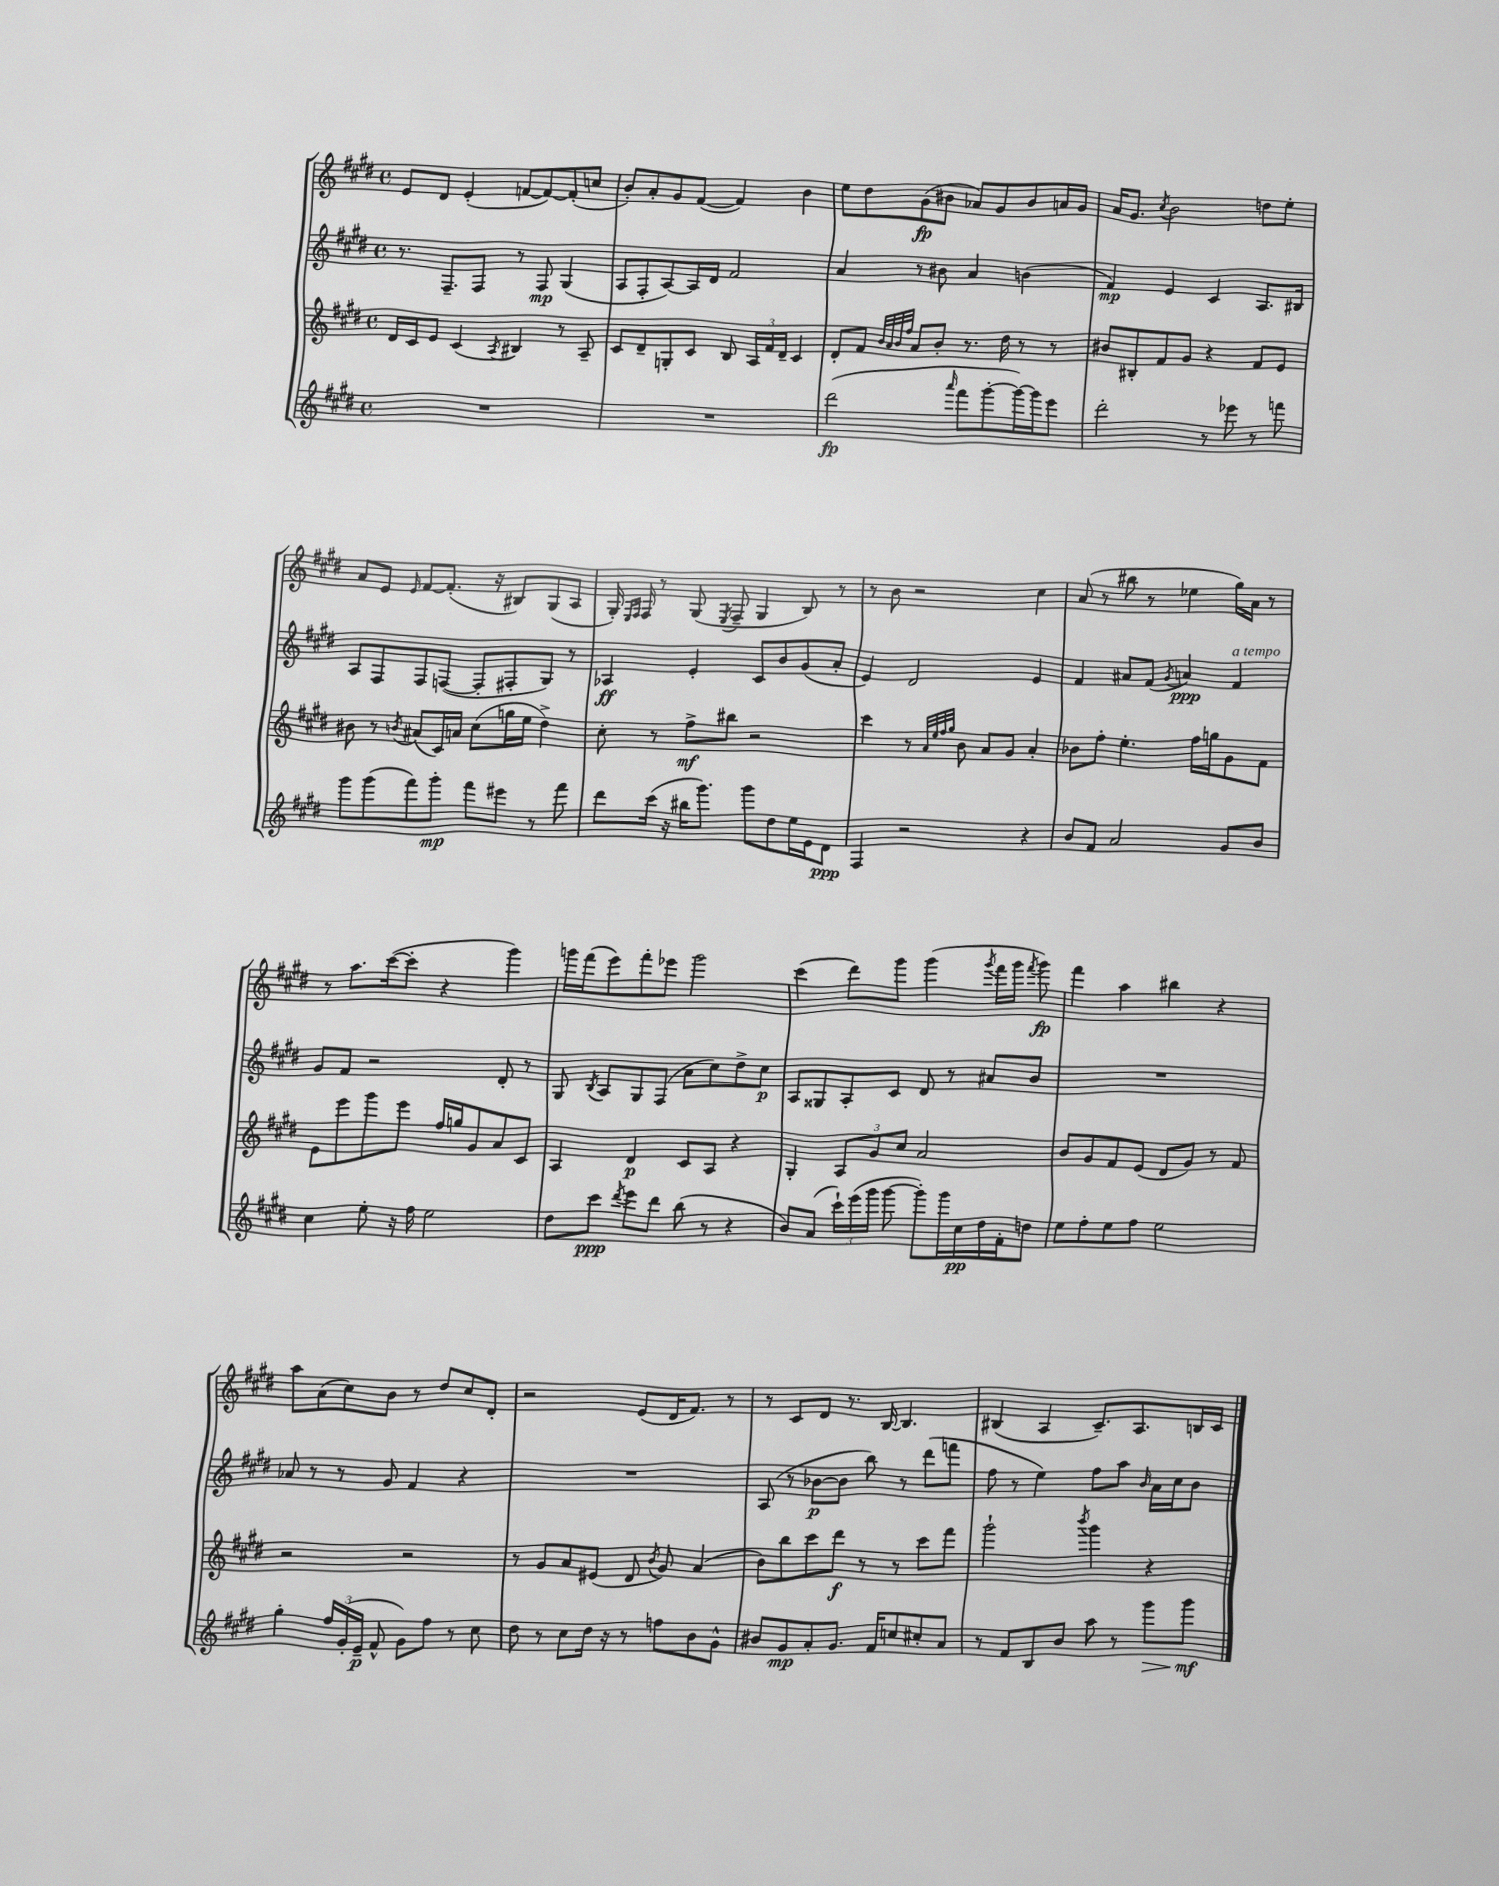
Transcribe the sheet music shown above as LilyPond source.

<<
\new StaffGroup <<
\new Staff = "s0" {
    \clef treble \key e \major \defaultTimeSignature \time 4/4
    \autoBeamOff e'8[ dis'8] e'4-.( f'8[~ f'8~) f'8-.( c''8] |
    b'8[-.) a'8-. gis'8 fis'8]~( fis'4) b'4 |
    e''8[ dis''8 gis'8\fp( bis'8] aes'8[) gis'8 bis'8 a'16 gis'16] |
    a'16[ gis'8.] \acciaccatura { cis''8 } b'2 d''8[ e''8]-. |
    a'8[ e'8] \grace { e'16 } fis'8[~ fis'8.]-.( r16 bis8[) gis8( a8] |
    gis16-.) \grace { e16[ fis16] } fis16 r8 gis8( \acciaccatura { e8 } fis8-- gis4 b8) r8 |
    r8 b'8 r2 cis''4 |
    a'8( r8 bis''8 r8 ees''4 gis''16[) a'16] r8 |
    r8 a''8.[ cis'''16~( cis'''8]-. r4 gis'''4) |
    g'''16[ fis'''16( e'''8) fis'''8-. ees'''8] g'''2 |
    cis'''4( dis'''8[) gis'''8] gis'''4( \acciaccatura { gis'''8 } fis'''16[ gis'''16] \acciaccatura { fis'''8 } gis'''8\fp) |
    fis'''4 a''4 bis''4 r4 |
    a''8[ a'8( cis''8) b'8] r8 dis''8[ cis''8 dis'8]-. |
    r2 e'8[( dis'16 fis'8.]) r8 |
    r8 cis'8[ dis'8] r8. b16~ b4. |
    bis4( a4 cis'8.[--) a8. b16 cis'16] \bar "|." |
}
\new Staff = "s1" {
    \clef treble \key e \major \defaultTimeSignature \time 4/4
    \autoBeamOff r8. fis8.[-- fis8] r8 fis8\mp gis4( |
    a8[ fis8-. a8~) a16 dis'16] fis'2 |
    a'4 r8 bis'8 a'4 b'4( |
    fis'4\mp) e'4 cis'4 a8.[ bis16] |
    a8[ fis8 fis8 f8]~( f8[-. fis8-. gis8]) r8 |
    aes4\ff e'4-. cis'8[ b'8 gis'8( a'8]-. |
    e'4) dis'2 e'4 |
    fis'4 ais'8[ fis'8]( \acciaccatura { gis'8 } a'4\ppp) fis'4^\markup { \italic "a tempo" } |
    gis'8[ fis'8] r2 dis'8-. r8 |
    gis8 \acciaccatura { b8 } a8[ gis8 fis8]( a'8[ cis''8) dis''8-> cis''8]\p |
    a8[ gisis8 a8-. cis'8] dis'8 r8 ais'8[ b'8] |
    R1 |
    aes'8 r8 r8 gis'8 fis'4 r4 |
    R1 |
    a8( r8 bes'8[~\p bes'8] b''8) r8 dis'''8[( f'''8] |
    fis''8 r8 e''4) fis''8[ a''8] \grace { b'16 } a'16[ cis''16 b'8] \bar "|." |
}
\new Staff = "s2" {
    \clef treble \key e \major \defaultTimeSignature \time 4/4
    \autoBeamOff dis'16[ cis'16 e'8] cis'4( \acciaccatura { a8 } bis4) r8 a8-- |
    cis'8[ dis'8-- g8-. cis'8] b8 \tuplet 3/2 { a16[ fis'16 dis'16]-- } cis'4 |
    dis'8[-. fis'8] \grace { b'32[ a'32 b'32 fis''32] } a'8[ b'8]-. r8. dis''16 r8 r8 |
    bis'8[ bis8-. fis'8 gis'8] r4 fis'8[ e'8] |
    bis'8 r8 \acciaccatura { b'8 } ais'8[( cis'16) a'16] cis''8[( g''16 e''16] dis''4->) |
    cis''8-. r8 fis''8[->\mf bis''8] r2 |
    cis'''4 r8 \grace { a'32[ e''32 fis''32 gis''32] } b'8 a'8[ gis'8] a'4-. |
    bes'8[ fis''8]-. e''4.-. fis''16[ g''16 gis'8 fis'8] |
    e'8[ e'''8 gis'''8 e'''8] fis''16[ g''16 gis'8 a'8 cis'8] |
    a4 dis'4\p cis'8[ a8] r4 |
    gis4-. \tuplet 3/2 { a8[ gis'8 cis''8] } a'2 |
    b'8[ gis'8 fis'8 e'8]( dis'8[ gis'8]) r8 fis'8 |
    r2 r2 |
    r8 gis'8[ a'8 eis'8]( dis'8 \acciaccatura { b'8 } gis'8) a'4( |
    b'8[) b''8 cis'''8 dis'''8]\f r8 r8 cis'''8[ fis'''8] |
    gis'''2-! \acciaccatura { b'''8 } gis'''4 r4 \bar "|." |
}
\new Staff = "s3" {
    \clef treble \key e \major \defaultTimeSignature \time 4/4
    \autoBeamOff R1 |
    R1 |
    dis'''2\fp( \grace { a'''16 } fis'''8[ gis'''8~-. gis'''16~) gis'''16 e'''8] |
    dis'''2-. r8 ees'''8 r8 f'''8 |
    gis'''8[ gis'''8( fis'''8) gis'''8]-.\mp fis'''8[ eis'''8] r8 fis'''8 |
    dis'''8[ cis'''16]( r16 bis''16[ gis'''8.]) gis'''8[ dis''8 e''16 e'16 dis'8]\ppp |
    fis4 r2 r4 |
    b'8[ fis'8] a'2 gis'8[ b'8] |
    cis''4 e''8-. r16 fis''16 e''2 |
    dis''8[ cis'''8]\ppp \acciaccatura { dis'''8 } e'''8[ dis'''8] b''8( r8 r4 |
    b'8[) a'8]( \tuplet 3/2 { cis'''16[-!) e'''16( gis'''16] } gis'''8~ gis'''8[-.) gis'''16 cis''16\pp dis''16 fis'16-. d''8] |
    e''8[ fis''8-. e''8 fis''8] e''2 |
    gis''4-. \tuplet 3/2 { fis''16[ gis'16-.( e'16]--\p } fis'8-^ gis'8[) fis''8] r8 cis''8 |
    dis''8 r8 cis''8[ dis''16] r16 r8 f''8[ b'8 gis'8]-^ |
    bis'8[ gis'8\mp a'8-. gis'8.] fis'16[ c''8 cis''8-. a'8] |
    r8 fis'8[ b8 b'8] a''8 r8 gis'''8[\> gis'''8]\mf\! \bar "|." |
}
>>
>>
\layout { \context { \Score \remove "Bar_number_engraver" } }
